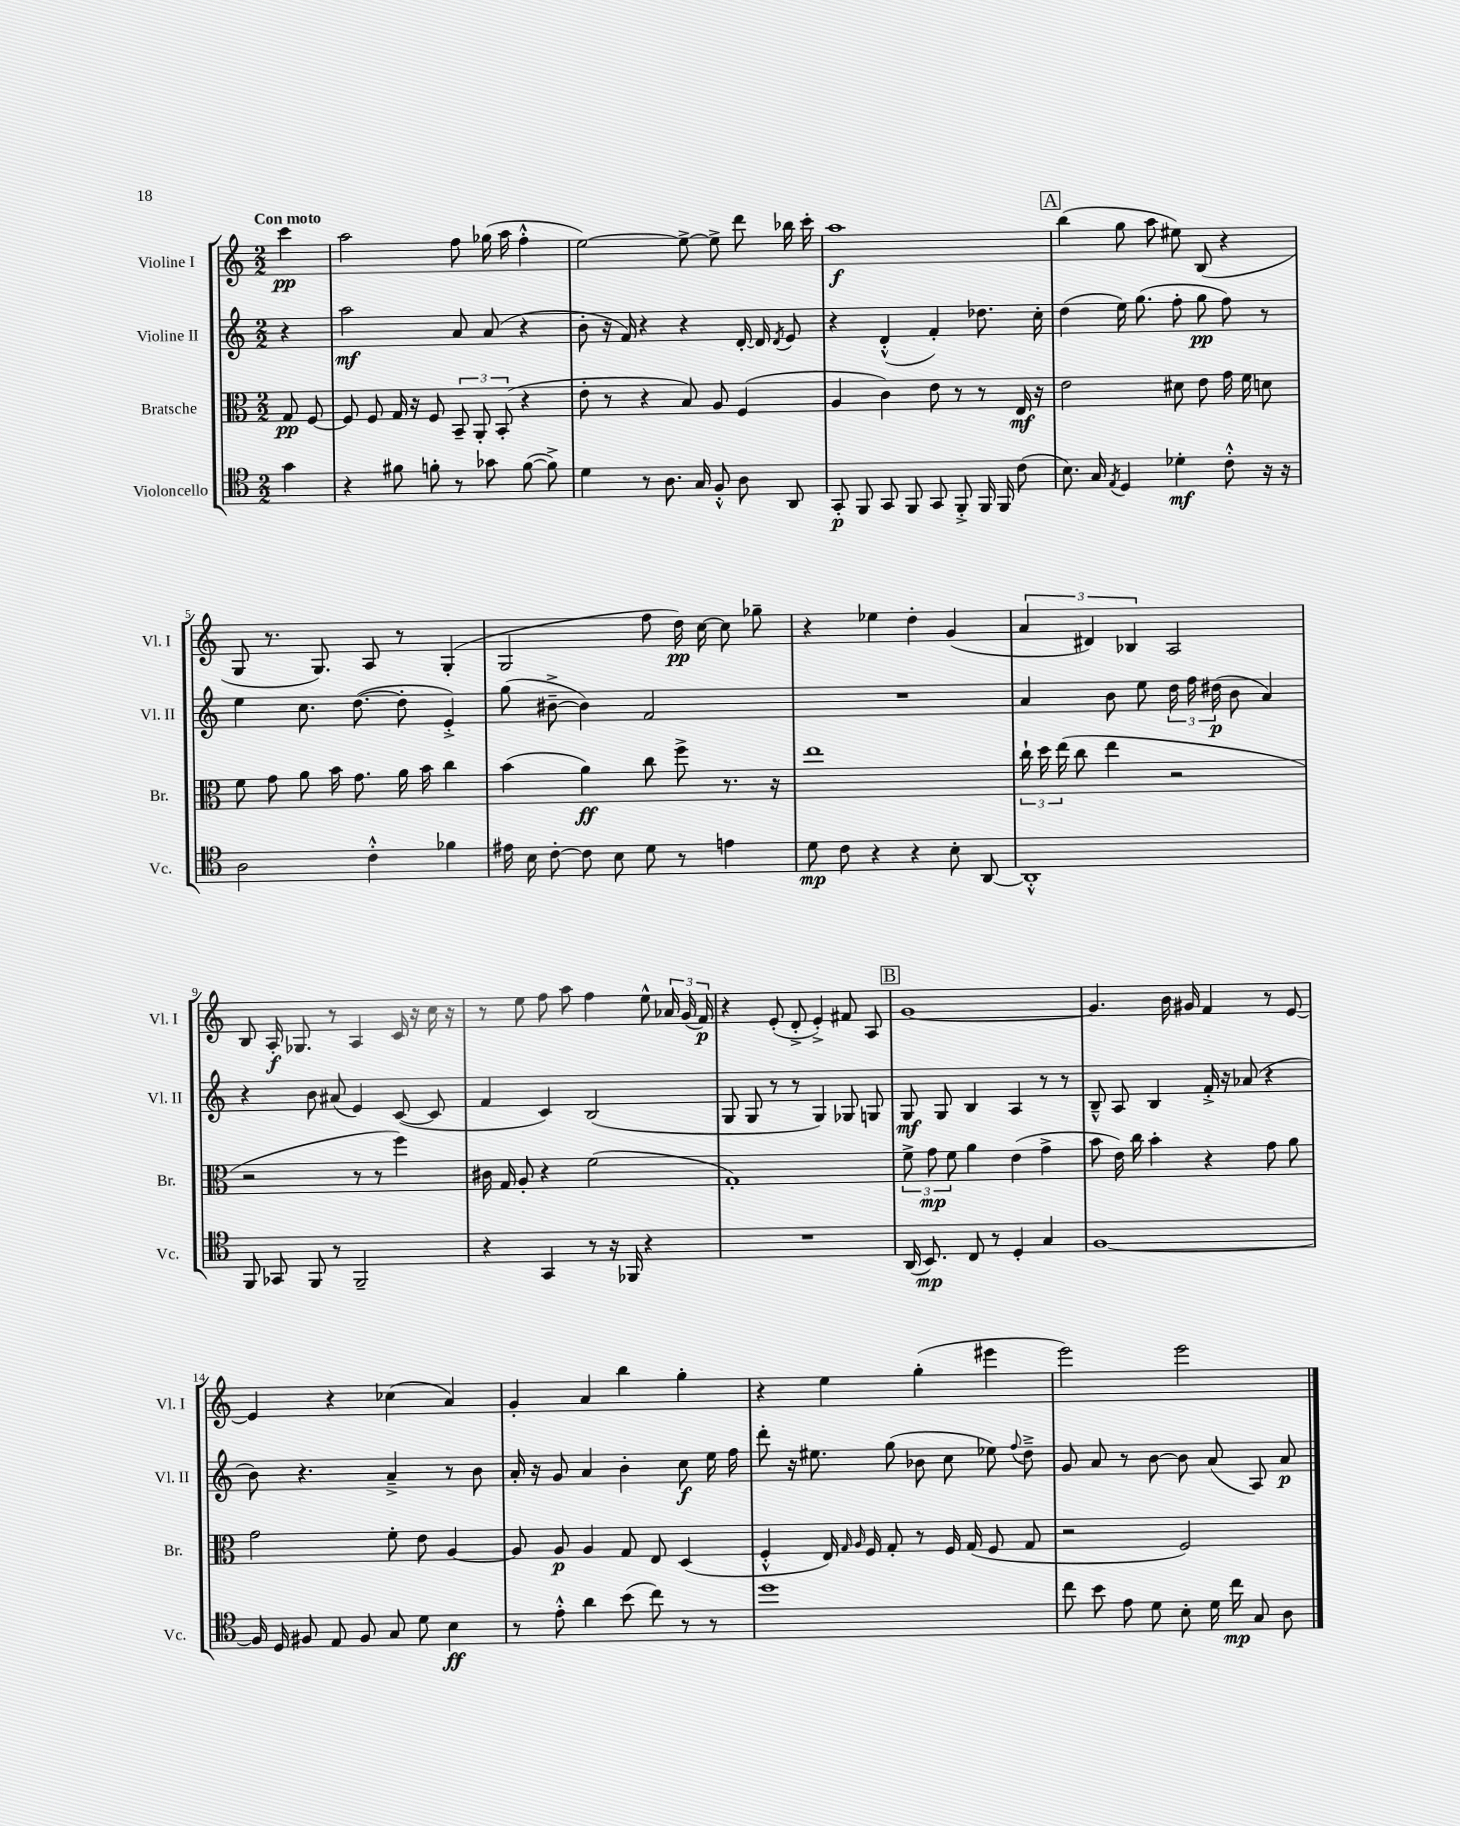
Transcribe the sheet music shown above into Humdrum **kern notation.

**kern	**kern	**kern	**kern
*staff4	*staff3	*staff2	*staff1
*clefC4	*clefC3	*clefG2	*clefG2
*k[]	*k[]	*k[]	*k[]
*M2/2	*M2/2	*M2/2	*M2/2
4g	8G	4r	4ccc
.	[8F	.	.
=	=	=	=
4r	8F]	2aa	2aa
.	8F	.	.
8f#	16G	.	.
.	16r	.	.
8f'	8F	.	.
8r	12BB~	8a	8ff
.	12AA'	.	.
8g-	.	(8a	(16gg-
.	(12BB'	.	.
.	.	.	16aa
([8f	4r	4r	4ff'^^
8f^])	.	.	.
=	=	=	=
4d	8e'	8b'	[2ee)
.	8r	16r	.
.	.	16f)	.
8r	4r	4r	.
8.A	.	.	.
.	8B)	4r	8ee^_
16G	.	.	.
8F'^^	8A	.	8ee^]
8A	(4F	[16d'	8ddd
.	.	16d]	.
.	.	8qd	.
8AA	.	8e	16bb-
.	.	.	16ccc'
=	=	=	=
8GG'	4A	4r	1aa
8FF	.	.	.
8GG	4c)	(4d'^^	.
8FF	.	.	.
8GG	8e	4f')	.
8FF'^	8r	.	.
16FF	8r	8.dd-	.
16FF	.	.	.
(8c	16E	.	.
.	16r	16cc'	.
=	=	=	=
8.B)	2e	(4dd	(4bb
16G	.	.	.
8qE	.	.	.
4D	.	16ee)	8gg
.	.	(8.gg	.
.	.	.	8aa
4d-'	8d#	8ff'	8ee#)
.	8e	8gg	(8B
8c'^^	16g	8ff)	4r
.	16f	.	.
16r	8d	8r	.
16r	.	.	.
=	=	=	=
2A	8f	4ee	8G
.	8g	.	8.r
.	8a	8.cc	.
.	.	.	8.G)
.	16b	.	.
.	8.g	([8.dd	.
4c'^^	.	.	8A
.	16a	8dd']	8r
.	16b	.	.
4f-	4cc	4e'^)	(4G'
=	=	=	=
16e#	(4b	(8gg	2G
16B	.	.	.
[8c'	.	[8b#~^	.
8c]	4a)	4b#])	.
8B	.	.	.
8d	8cc	2f	8ff
8r	8ff^	.	16dd)
.	.	.	[16cc
4e	8.r	.	8cc]
.	.	.	8gg-~
.	16r	.	.
=	=	=	=
8d	1ee	1r	4r
8c	.	.	.
4r	.	.	4ee-
4r	.	.	4dd'
8B'	.	.	(4g
[8AA	.	.	.
=	=	=	=
1AA'^^]	24cc`	4a	6a
.	24dd	.	.
.	(24ee	.	.
.	8cc	.	.
.	.	.	6d#)
.	4ee	8b	.
.	.	.	6B-
.	.	8ee	.
.	2r	24dd	2A
.	.	24ff	.
.	.	(24dd#	.
.	.	8b	.
.	.	4a)	.
=	=	=	=
8FF	2r	4r	8B
8GG-	.	.	16A'
.	.	.	8.G-
8FF	.	8b	.
8r	.	(8a#	8r
2FF~	8r	4e)	4A
.	8r	.	.
.	4ff)	([8c	16c
.	.	.	16r
.	.	8c]	16cc
.	.	.	16r
=	=	=	=
4r	16c#	4f	8r
.	16G	.	.
.	8A'	.	8ee
4GG	4r	4c)	8ff
.	.	.	8aa
8r	(2f	(2B	4ff
16r	.	.	.
16FF-	.	.	.
4r	.	.	8ee^^
.	.	.	24a-
.	.	.	(24g
.	.	.	24f)
=	=	=	=
1r	1G')	8G	4r
.	.	8G	.
.	.	8r	(8e'
.	.	8r	8d'^
.	.	4G)	4e'^)
.	.	8G-	8f#
.	.	8G	8A
=	=	=	=
(16AA	12f^	8G	[1g
8.BB)	.	.	.
.	12g	.	.
.	.	8G	.
.	12f	.	.
8C	4a	4B	.
8r	.	.	.
4D'	(4e	4A	.
4G	4g^	8r	.
.	.	8r	.
=	=	=	=
[1F	8b	8B~^^	4.g]
.	16e)	8A	.
.	16cc	.	.
.	4b'	4B	.
.	.	.	16b
.	.	.	16g#
.	4r	16f'^	4f
.	.	16r	.
.	.	(8a-	.
.	8g	4r	8r
.	8a	.	[8e
=	=	=	=
16F]	2g	8b)	4e]
16D	.	.	.
8F#	.	4.r	.
8E	.	.	4r
8F#	.	.	.
8G	8f'	4a~^	(4cc-
8d	8e	.	.
4B	[4A	8r	4a)
.	.	8b	.
=	=	=	=
8r	8A]	16a'	4g'
.	.	16r	.
8e'^^	8A	8g	.
4a	4A	4a	4a
(8b	8G	4b'	4bb
8cc)	8E	.	.
8r	(4D	8cc	4gg'
8r	.	16ee	.
.	.	16ff	.
=	=	=	=
1dd	4F'^^	8ddd'	4r
.	.	16r	.
.	.	8.ee#	.
.	16E)	.	4ee
.	16qqG	.	.
.	16qqA	.	.
.	16F	.	.
.	8G'	(8gg	.
.	8r	8b-	(4gg'
.	16F	8cc	.
.	(16G	.	.
.	8F	8ee-)	4eee#
.	.	8qqff	.
.	8G	8dd~^	.
=	=	=	=
8cc	2r	8g	2eee)
8b	.	8a	.
8e	.	8r	.
8d	.	[8b	.
8B'	2F)	8b]	2eee
16d	.	(8a	.
16cc	.	.	.
8G	.	8A)	.
8A	.	8a	.
==	==	==	==
*-	*-	*-	*-
